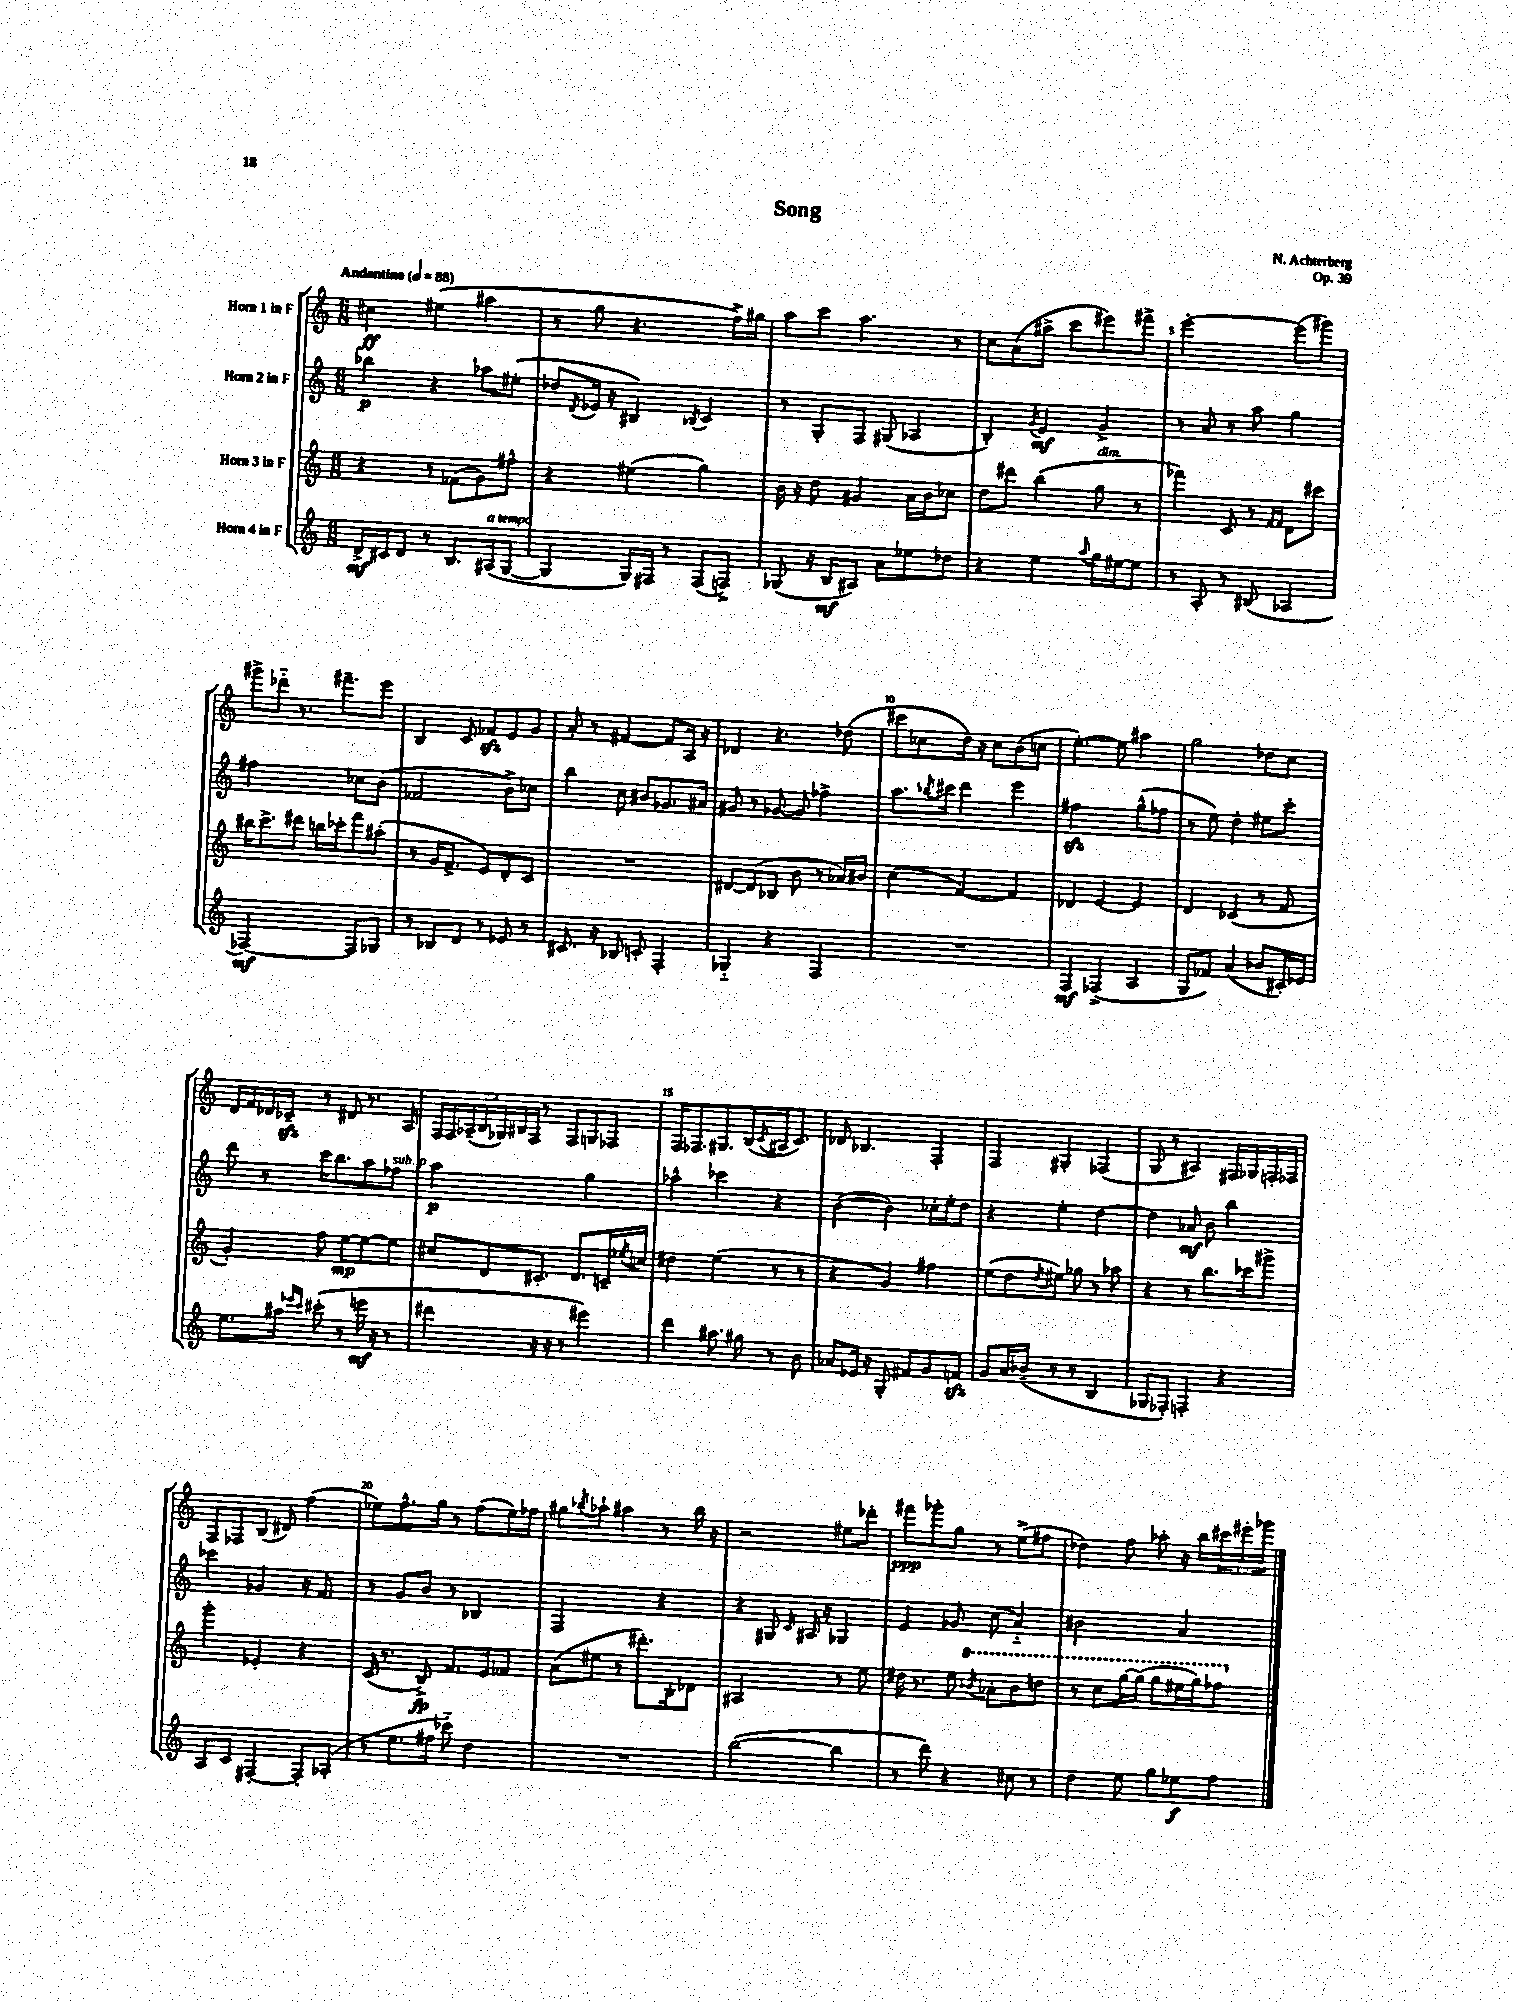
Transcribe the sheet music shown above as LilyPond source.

\header { title = "Song" composer = "N. Achterberg" opus = "Op. 39" }
<<
\new StaffGroup <<
\new Staff = "s0" \with { instrumentName = "Horn 1 in F" } {
    \clef treble \key c \major \numericTimeSignature \time 6/8 \override Staff.TupletNumber.text = #tuplet-number::calc-fraction-text \tempo "Andantino" 4 = 88
    cis''4\ff eis''4( ais''4 |
    r8 g''8 r4. f''16->) gis''16 |
    a''8 c'''8 a''4. r8 |
    c''8 a'8( ais''8-> c'''8 eis'''8) fis'''8-> |
    e'''2~-. e'''8( gis'''8) |
    gis'''8-> des'''8-_ r8. fis'''8.-- e'''8 |
    b4 c'8 fes'8\sfz e'8 g'8 |
    a'8-. r8 fis'4~ fis'8 a16 r16 |
    des'4 r4. des''8( |
    cis'''8 ces''8 d''16) r16 ces''8 b'8( c''8 |
    e''4.~-.) e''8 ais''4 |
    g''2 des''8 c''8 |
    d'16 f'16 des'16 ces'16--\sfz r8 dis'8 r8. a16 |
    \tuplet 7/4 { f16 f16 aes16--( b16 ges16) bis16 f16 } r8 f8 g8 fes8 |
    f16 fes8. gis8. b16( \acciaccatura { c'8 } ais16 c'8.) |
    des'8 bes4. f4-. |
    f4 gis4-. fes4( |
    g8 r8 ais4) fis16 ges16 f16-. fes16 |
    f8 fes8 b8( dis'8) f''4( |
    ees''8) f''8.-^ g''16 r8 f''8( ees''16) fes''16 |
    gis''8 \acciaccatura { bes''8 } aes''8-! ais''4 r8 bes''16 r16 |
    r2 eis''8 des'''8-. |
    fis'''8\ppp ges'''8-. g''8 r8 e''8->( fis''8 |
    des''4) f''8 aes''8-. r16 b''16 \tuplet 3/2 { cis'''16 eis'''16-. ges'''16 } \bar "|." |
}
\new Staff = "s1" \with { instrumentName = "Horn 2 in F" } {
    \clef treble \key c \major \numericTimeSignature \time 6/8
    bes''4\p r4 aes''8 eis''8-.( |
    des''8 \acciaccatura { d'8 } ees'16 r16 bis4) \acciaccatura { bes8 } c'4 |
    r8 g8-. f8 gis8( aes4 |
    b4-.) \acciaccatura { g'8 } e'4\mf g'4-> |
    r8 a'8 r8 a''8 g''4 |
    fis''2 ces''8 b'8( |
    fes'2 b'8->) ces''8 |
    b''4 c''8 bis'8 ges'8. ais'16 |
    gis'8 r8 ges'8~ ges'8 fes''4-> |
    a''8. \acciaccatura { bes''8 } cis'''16 d'''4 e'''4 |
    fis''2\sfz g''8-^( fes''8 |
    r8 e''8) d''4-. eis''8 c'''8-. |
    d'''8 r8 c'''16 b''8. a''8 fes''8^\markup { \italic "sub. p" } |
    a''2\p g''4 |
    aes''4-^ ces'''4 r4 |
    b'4~( b'4) ces''16-. e''16-. d''8 |
    r4 e''4-. d''4~ |
    d''4 aes'8\mf b'8 b''4 |
    ces'''4 ges'4 r16 f'8. |
    r8 g'8 b'8 r8 bes4 |
    f2 r4 |
    r4 gis8 \grace { c'16 } ais16 r16 ges4 |
    e'4 ges'8 c''8( a'4-_) |
    bis'2 a'4 \bar "|." |
}
\new Staff = "s2" \with { instrumentName = "Horn 3 in F" } {
    \clef treble \key c \major \numericTimeSignature \time 6/8
    r4 r8 fes'8( g'8) fis''8-^ |
    r4 eis''4( g''4) |
    b'16 r16 d''8 gis'4 a'16 b'16 ces''8 |
    d''8 dis'''8 b''4( g''8^\markup { \italic "dim." } r8 |
    fes'''4) c'8 r8 \grace { f'16 f'16 } d'8 cis'''8 |
    bis''16 c'''8.-> dis'''8 b''16 ces'''16-. f'''8 ais''8-.( |
    r8 g'16 f'8.-> e'8) d'8-. c'8 |
    R2. |
    dis'8~ dis'8( bes8 b'8 r8 aes'16) bis'16 |
    c''4( f'4~) f'4 |
    des'4 e'4~ e'4 |
    d'4 ces'4( r8 f'8 |
    g'4-.) f''8 e''8~\mp e''8~ e''8 |
    cis''8 d'8 cis'8.-. d'8. c'16-- \acciaccatura { ees''8 } c''16 |
    dis''4 e''4( r8 r8 |
    r4 g'4) fis''4 |
    e''8( d''8 \acciaccatura { d''8 } eis''8) ges''8 r8 aes''8 |
    r4 r8 b''8. ces'''16 gis'''8-> |
    g'''4-. ees'4-. r4 |
    c'16( r8. b8->\fp) f'8. e'16 fes'8 |
    a'8( eis''8 r8 dis'''8.-.) b16-. des'8 |
    ais2 r8 e''8 |
    dis''16 r8. e''8 \ottava #1 \acciaccatura { bes''8 } aes''8-. bes''8 d'''!8 |
    r8 c'''8 g'''16~ g'''16( g'''8 eis'''16 g'''16) fes'''8 \ottava #0 \bar "|." |
}
\new Staff = "s3" \with { instrumentName = "Horn 4 in F" } {
    \clef treble \key c \major \numericTimeSignature \time 6/8
    d'16->\mf cis'16 d'8 r8 b8. ais16^\markup { \italic "a tempo" }( g8~ |
    g4 g16) fis16 r8 fis8( f8->) |
    ges8( r16 b16\mf ais8) a'8 ees''8 des''8 |
    r4 e''4 \appoggiatura { a''8 } g''16 eis''16~ eis''8 |
    r8 a8-. r8 bis8( aes4 |
    fes2~\mf) fes8 ges8 |
    r8 bes8 d'8 r8 ees'8 r8 |
    cis'8. r16 bes8 c'8-. f4-. |
    ges4-_ r4 f4 |
    R2. |
    f4\mf fes4->( a4 |
    g8 fes'8) a'4( bes'8 cis'16-.) ees'16 |
    e''8. ais''16 \grace { ees'''16 c'''16 } cis'''8-.( r8 e'''16\mf r16 r8 |
    dis'''4 r16 r16 r8 eis'''4) |
    d'''4 ais''8. gis''16 r8 b'8 |
    aes'8 ees'16 r16 g8-. fis'8 g'8 f'8\sfz |
    g'8 a'16 bes'16--( r8 r8 b4 |
    ges8 fes8-.) f4-. r4 |
    a8 c'8 fis4~-. fis8-. aes8-.( |
    r8 e''8. fis''16 ces'''8-_) d''4 |
    R2. |
    b''2~( b''4 |
    r8 d'''8) r4 cis''8 r8 |
    d''4 e''8 g''8 ees''8\f f''8 \bar "|." |
}
>>
>>
\layout { \context { \Score \override BarNumber.break-visibility = ##(#f #t #t) barNumberVisibility = #(every-nth-bar-number-visible 5) } }
